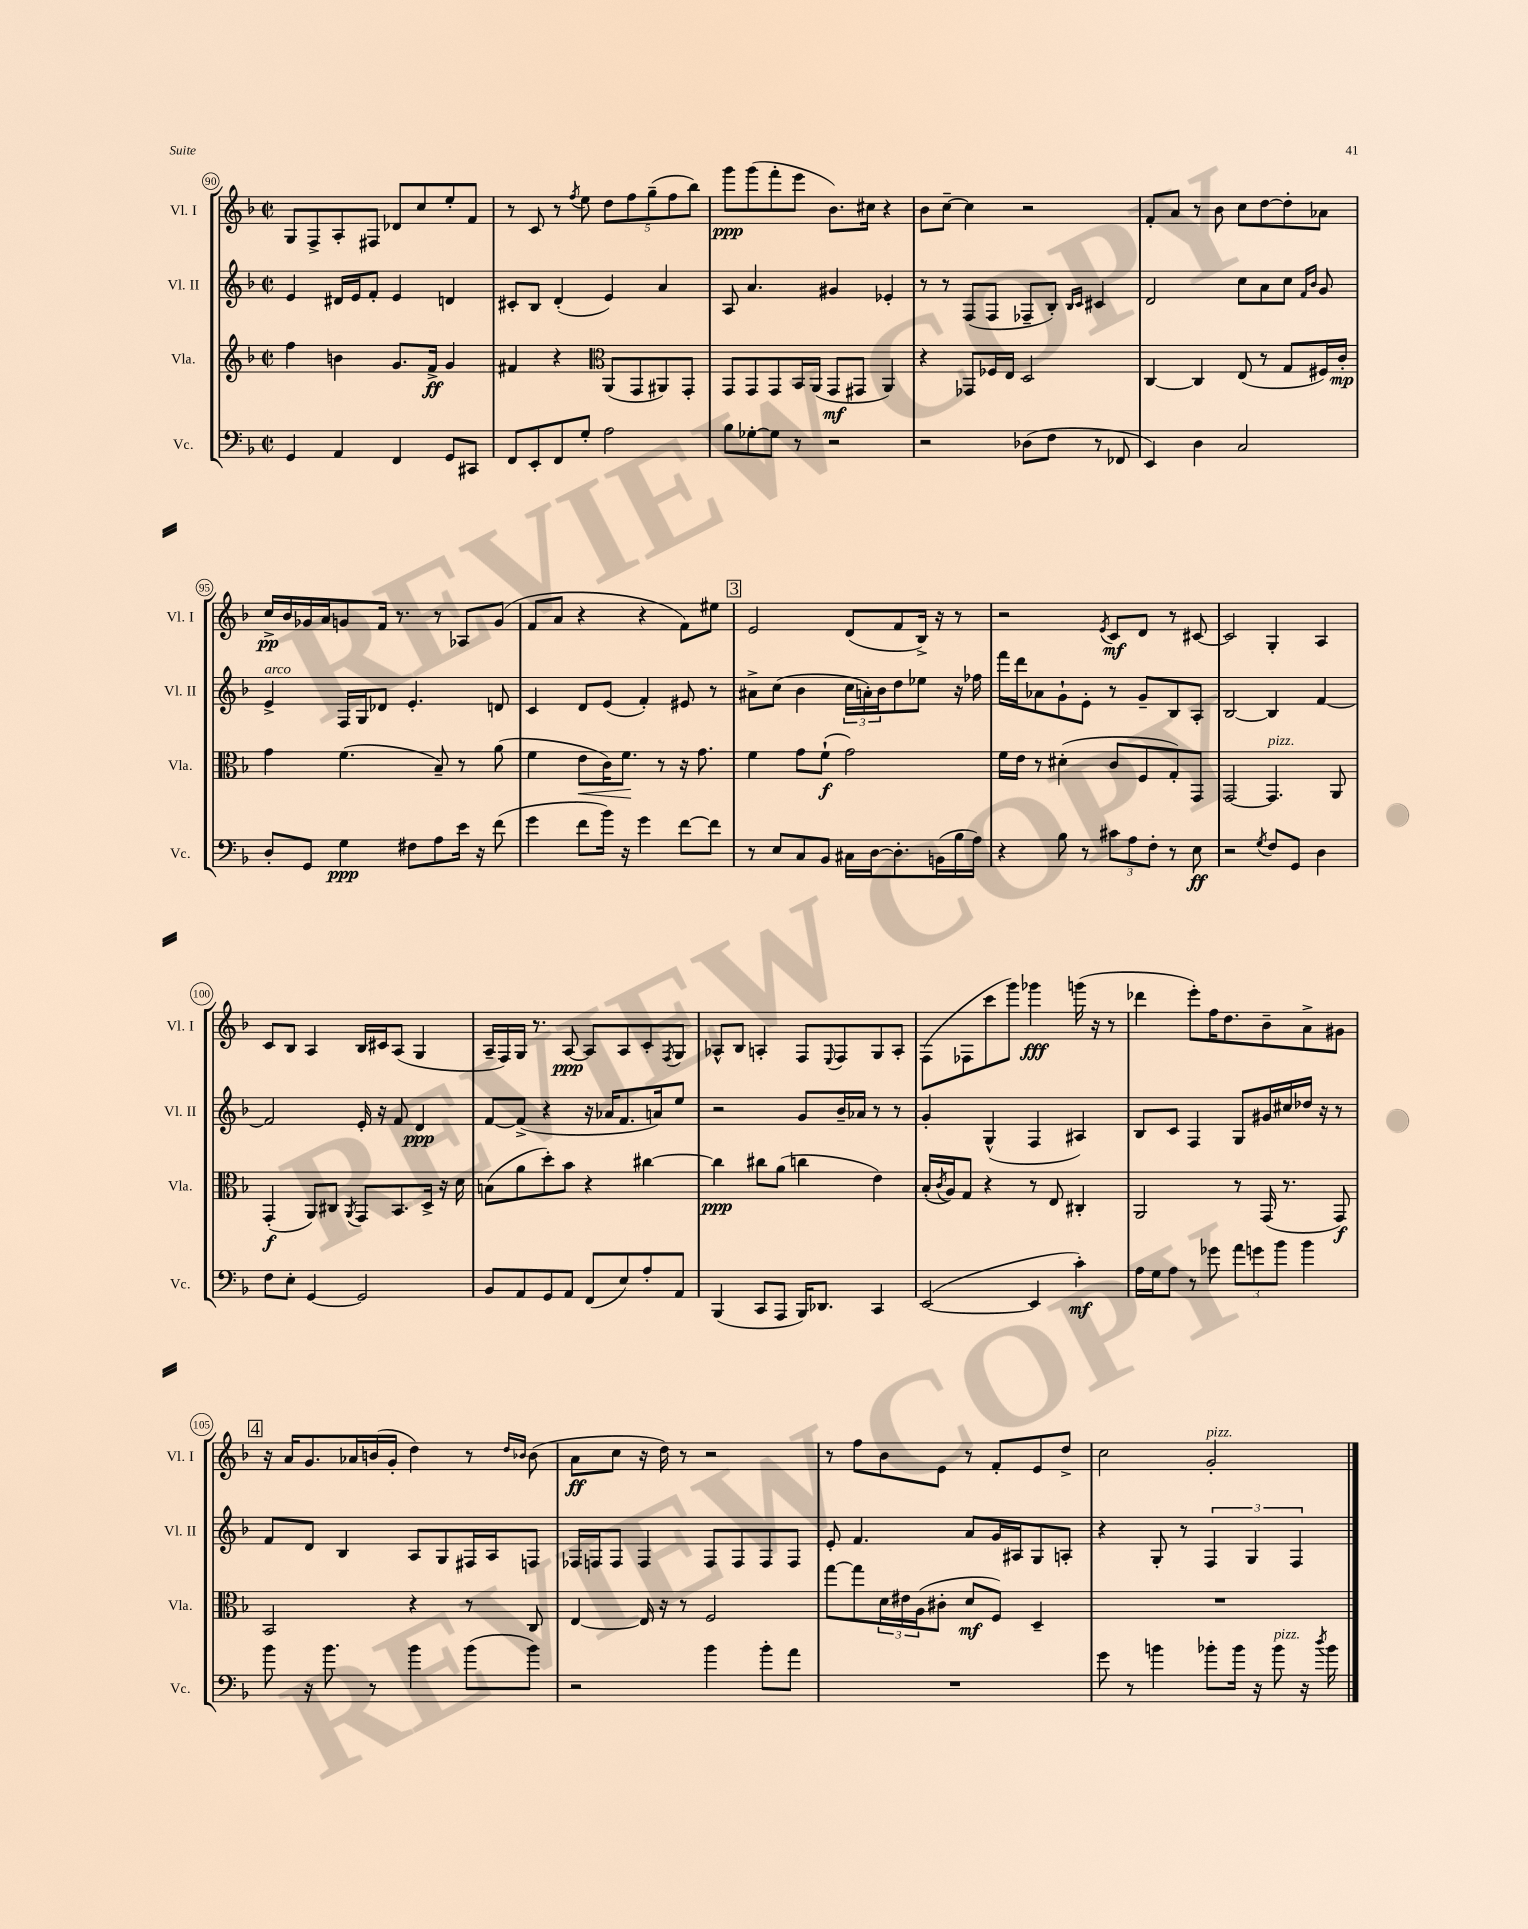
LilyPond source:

<<
\new StaffGroup <<
\new Staff = "s0" \with { instrumentName = "Vl. I" shortInstrumentName = "Vl. I" } {
    \clef treble \key f \major \defaultTimeSignature \time 2/2
    g8 f8-> a8-. fis8 des'8 c''8 e''8-. f'8 |
    r8 c'8 r8 \acciaccatura { f''8 } e''8 \tuplet 5/4 { d''8 f''8 g''8--( f''8 bes''8) } |
    g'''8\ppp g'''8( f'''8-. e'''8 bes'8.) cis''16 r4 |
    bes'8 c''8~-- c''4 r2 |
    f'8-. a'8 r8 bes'8 c''8 d''8~ d''8-. aes'8 |
    c''16->\pp bes'16 ges'16 a'16 g'8 f'16 r8. r8 aes8 g'8( |
    f'8 a'8 r4 r4 f'8) eis''8 |
    \mark \markup { \box "3" } e'2 d'8( f'8 bes16->) r16 r8 |
    r2 \acciaccatura { e'8 } c'8\mf d'8 r8 cis'8~ |
    cis'2 g4-. a4 |
    c'8 bes8 a4 bes16 cis'16 a8( g4 |
    a16-- f16) g16 r8. a8~\ppp a8 a8 c'8-. \acciaccatura { f8 } g8 |
    aes8-^ bes8 a4-. f8 \appoggiatura { e8 } f8 g8 a8-. |
    f8( fes8 c'''8 g'''8) ges'''4\fff g'''16( r16 r8 |
    des'''4 e'''8-.) f''16 d''8. bes'8-- a'8-> gis'8 |
    \mark \markup { \box "4" } r16 a'16 g'8. aes'16 b'16( g'16-. d''4) r8 \grace { d''16 bes'16 } bes'8( |
    a'8\ff c''8 r16 d''16) r8 r2 |
    r8 f''8 bes'8 e'8 r8 f'8-. e'8 d''8-> |
    c''2 g'2-.^\markup { \italic "pizz." } \bar "|." |
}
\new Staff = "s1" \with { instrumentName = "Vl. II" shortInstrumentName = "Vl. II" } {
    \clef treble \key f \major \defaultTimeSignature \time 2/2
    e'4 dis'16 e'16 f'8-. e'4 d'4 |
    cis'8-. bes8 d'4-.( e'4) a'4 |
    a8 a'4. gis'4 ees'4-. |
    r8 r8 f8( f8 fes8-- bes8-.) \grace { bes16 c'16 } cis'4 |
    d'2 c''8 a'8 c''8 \grace { f'16 bes'16 } g'8 |
    e'4->^\markup { \italic "arco" } f16 g16 des'8 e'4.-. d'8 |
    c'4 d'8 e'8( f'4-.) eis'8 r8 |
    \mark \markup { \box "3" } ais'8-> c''8( bes'4 \tuplet 3/2 { c''16 a'16-.) bes'16 } d''8 ees''8 r16 fes''16 |
    f'''16 d'''16 aes'8 g'8-! e'8-. r8 g'8-- bes8 a8-. |
    bes2~ bes4 f'4~ |
    f'2 e'16-. r16 f'8 d'4\ppp |
    f'8~ f'8->( r4 r16 aes'16 f'8. a'16) e''8 |
    r2 g'8 bes'16-- aes'16 r8 r8 |
    g'4-. g4-^( f4 ais4) |
    bes8 c'8 f4 g8 gis'16 cis''16 des''16 r16 r8 |
    \mark \markup { \box "4" } f'8 d'8 bes4 a8 g8 fis16 a16 f8 |
    fes16 f16 f8 f4 f8 f8 f8 f8 |
    e'8-. f'4. a'8 g'16 ais16 g8 a8-. |
    r4 g8-. r8 \tuplet 3/2 { f4 g4 f4 } \bar "|." |
}
\new Staff = "s2" \with { instrumentName = "Vla." shortInstrumentName = "Vla." } {
    \clef treble \key f \major \defaultTimeSignature \time 2/2
    f''4 b'4 g'8. f'16->\ff g'4 |
    fis'4 r4 \clef alto a,8( g,8 ais,8) g,8-. |
    g,8 g,8 g,8 bes,16 a,16( g,8\mf gis,8 a,4) |
    r4 ges,8 fes16 e16 d2 |
    c4~ c4 e8( r8 g8 fis16) c'16-.\mp |
    g'4 f'4.( bes8--) r8 a'8( |
    f'4 e'8\< c'16) f'8.\! r8 r16 g'8. |
    \mark \markup { \box "3" } f'4 g'8 f'8-!\f( g'2) |
    f'16 e'16 r8 dis'4-.( c'8 f8 g8-.) g,8 |
    g,2~ g,4.^\markup { \italic "pizz." } a,8 |
    g,4-.\f( a,8) cis8 \acciaccatura { a,8 } g,8 bes,8. d16-> r16 d'16 |
    b8( a'8 d''8-.) bes'8 r4 cis''4~ |
    cis''4\ppp cis''8 a'8( c''4 e'4) |
    bes16-.( \acciaccatura { c'8 } a16) g8 r4 r8 e8 cis4-. |
    a,2 r8 g,16( r8. g,8\f) |
    \mark \markup { \box "4" } bes,2 r4 r8 c8 |
    e4~ e16 r16 r8 f2 |
    g''8~ g''8 \tuplet 3/2 { d'16 eis'16 a16( } cis'8-. d'8\mf f8) d4-- |
    R1 \bar "|." |
}
\new Staff = "s3" \with { instrumentName = "Vc." shortInstrumentName = "Vc." } {
    \clef bass \key f \major \defaultTimeSignature \time 2/2
    g,4 a,4 f,4 g,8 cis,8 |
    f,8 e,8-. f,8 g8-. a2 |
    bes8 ges8~-. ges8 r8 r2 |
    r2 des8( f8 r8 fes,8 |
    e,4) d4 c2 |
    d8-. g,8 g4\ppp fis8 a8 e'16 r16 f'8( |
    g'4 f'8 bes'16) r16 g'4 f'8~ f'8 |
    \mark \markup { \box "3" } r8 e8 c8 bes,8 cis16 d16~ d8.-. b,16( bes16 a16) |
    r4 bes8 r8 \tuplet 3/2 { cis'8 a8 f8-. } r8 e8\ff |
    r2 \acciaccatura { g8 } f8 g,8 d4 |
    f8 e8-. g,4~ g,2 |
    bes,8 a,8 g,8 a,8 f,8( e8) a8-. a,8 |
    bes,,4( c,8 a,,8 bes,,16) des,8. c,4 |
    e,2~( e,4 c'4-.\mf) |
    a16 g16 a8 r8 ges'8 \tuplet 3/2 { a'8 g'8 bes'8 } bes'4 |
    \mark \markup { \box "4" } bes'8 r16 bes'8. r8 bes'4 bes'8( bes'8) |
    r2 bes'4 bes'8-. a'8 |
    R1 |
    g'8 r8 b'4 bes'8-. bes'16 r16 bes'8^\markup { \italic "pizz." } r16 \acciaccatura { d''8 } bes'16 \bar "|." |
}
>>
>>
\layout { \context { \Score currentBarNumber = #90 \override BarNumber.stencil = #(make-stencil-circler 0.1 0.3 ly:text-interface::print) } }
